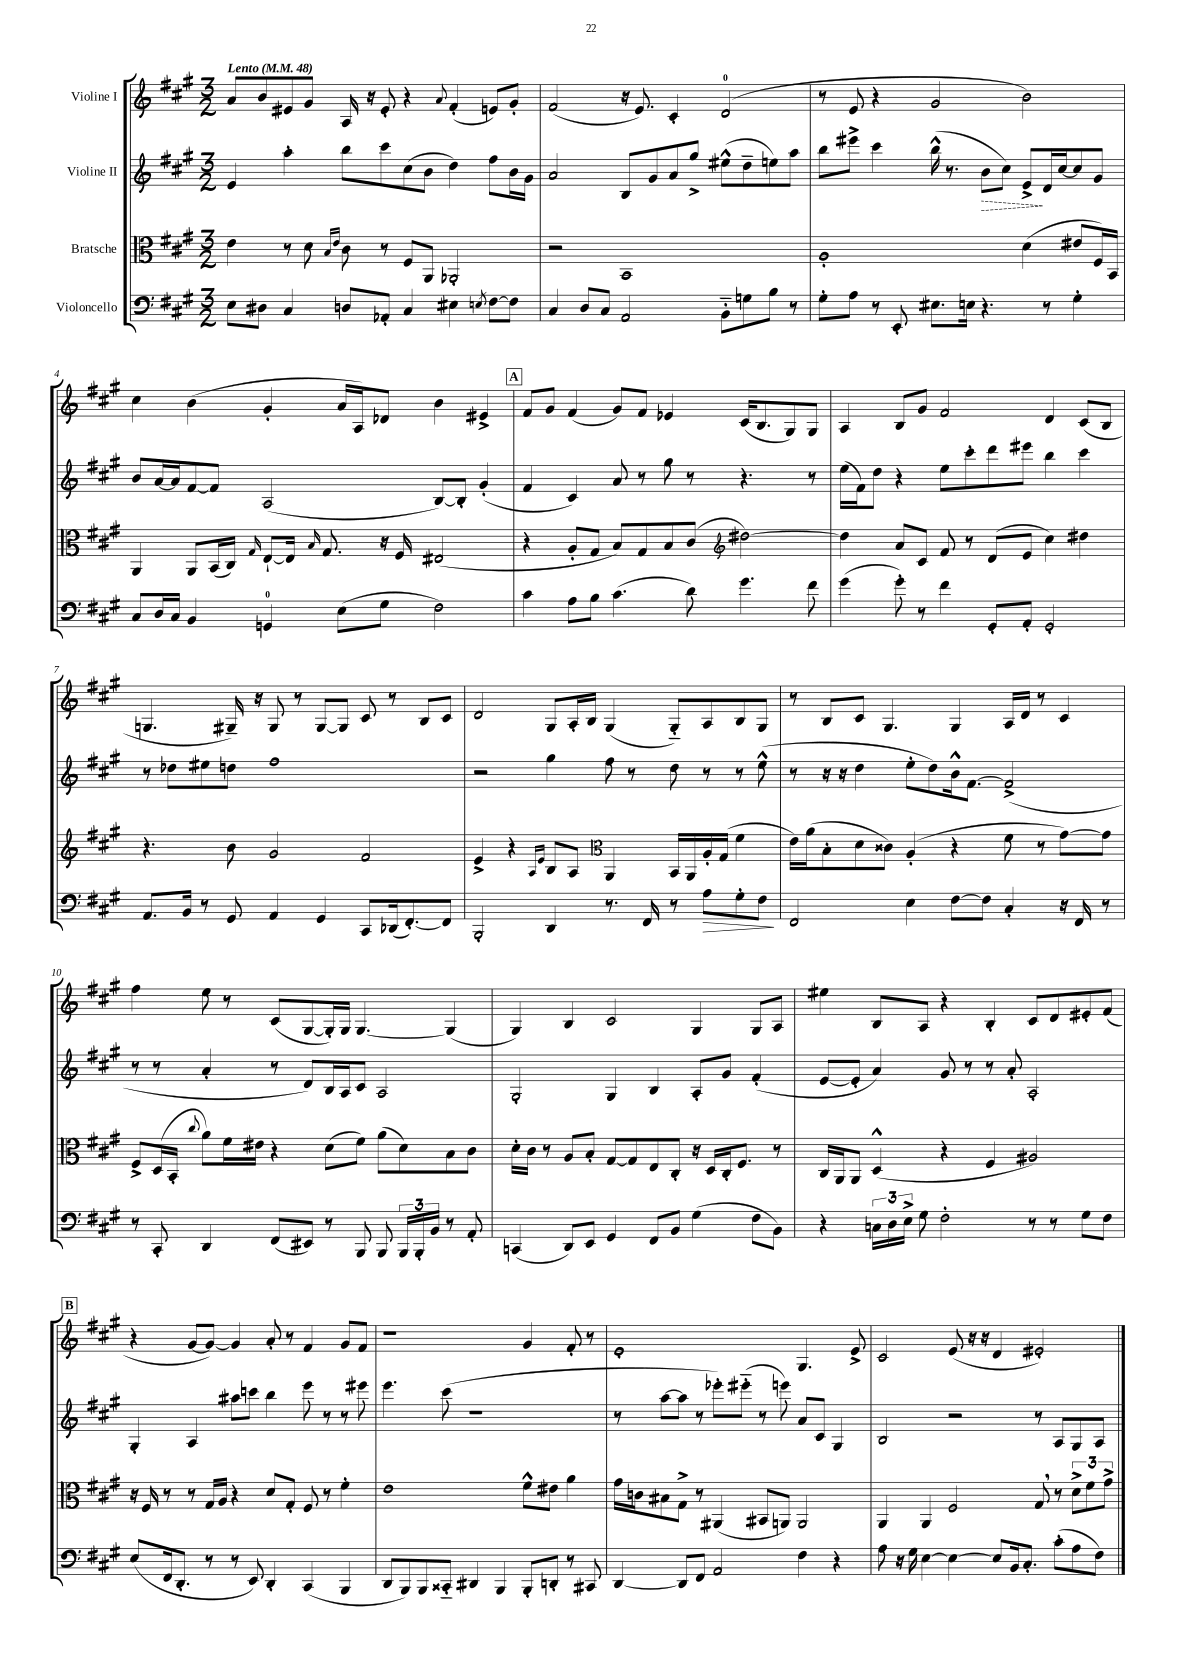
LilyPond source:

<<
\new StaffGroup <<
\new Staff = "s0" \with { instrumentName = "Violine I" } {
    \clef treble \key a \major \numericTimeSignature \time 3/2 \tempo "Lento" 4 = 48
    \autoBeamOff a'8[ b'8 eis'8 gis'8] a16 r16 eis'8-. r4 \appoggiatura { a'8 } fis'4-.( e'8[) gis'8]-. |
    fis'2( r16 e'8.) cis'4-. d'2-0( |
    r8 e'8 r4 gis'2 b'2) |
    cis''4 b'4( gis'4-. a'16[ a16) des'8] b'4 eis'4-> |
    \mark \markup { \box "A" } fis'8[ gis'8] fis'4( gis'8[) fis'8] ees'4 cis'16[( b8. gis8) gis8] |
    a4 b8[ gis'8] fis'2 d'4 cis'8[( b8] |
    g4. gis16--) r16 gis8 r8 gis8[~ gis8] cis'8 r8 b8[ cis'8] |
    d'2 gis8[ a16-. b16] gis4( gis8[-_) a8 b8 gis8] |
    r8 b8[ cis'8] gis4. gis4 a16[ d'16] r8 cis'4 |
    fis''4 e''8 r8 cis'8[( gis8~ gis16-.) gis16] gis4.~ gis4( |
    gis4) b4 cis'2 gis4 gis8[ a8] |
    eis''4 b8[ a8] r4 b4-. cis'8[ d'8 eis'8-. fis'8]( |
    \mark \markup { \box "B" } r4 gis'8[~ gis'8]~) gis'4 a'8-. r8 fis'4 gis'8[ fis'8] |
    r1 gis'4 fis'8-. r8 |
    e'1-. gis4. e'8-> |
    cis'2 e'8( r16 r16 d'4 eis'2-.) \bar "|." |
}
\new Staff = "s1" \with { instrumentName = "Violine II" } {
    \clef treble \key a \major \numericTimeSignature \time 3/2
    \autoBeamOff e'4 a''4-. b''8[ cis'''8 cis''8( b'8] d''4) fis''8[ b'16 gis'16] |
    a'2 b8[ gis'8 a'8 gis''8]-> eis''8[-^( d''8-- e''8) a''8] |
    b''8[ eis'''8]-> cis'''4 b''16-^( r8. \once \override Hairpin.style = #'dashed-line b'8[\> cis''8]) e'8[->\! d'16 cis''16~ cis''8 gis'8] |
    b'8[ a'16~ a'16 fis'8~ fis'8] a2( b8[~) b8]-. gis'4-.( |
    \mark \markup { \box "A" } fis'4 cis'4) a'8 r8 gis''8 r8 r4. r8 |
    e''16[( fis'16) d''8] r4 e''8[ cis'''8-. d'''8 eis'''8] b''4 cis'''4 |
    r8 des''8[ eis''8 d''8] fis''1 |
    r2 gis''4 fis''8 r8 d''8 r8 r8 e''8-^( |
    r8 r16 r16 d''4 e''8[-. d''8) b'16-^ fis'8.]~ fis'2->( |
    r8 r8 a'4-. r8 d'8[) b16 a16 cis'8] a2 |
    gis2-. gis4 b4 a8[-. gis'8] fis'4-.( |
    e'8[~ e'8]-. a'4) gis'8 r8 r8 a'8-. a2-. |
    \mark \markup { \box "B" } gis4-. a4 ais''8[ c'''8] b''4 e'''8 r8 r8 eis'''8 |
    e'''4. cis'''8( r1 |
    r8 a''8[~ a''8] r8 ees'''8[-.) eis'''8]-_( r8 e'''8) a'8[ cis'8] gis4 |
    b2 r2 r8 a8[ gis8 a8] \bar "|." |
}
\new Staff = "s2" \with { instrumentName = "Bratsche" } {
    \clef alto \key a \major \numericTimeSignature \time 3/2
    \autoBeamOff e'4 r8 d'8 \grace { b16[ e'16] } cis'8 r8 fis8[ a,8] aes,2-. |
    r2 b,1 |
    a1-. d'4( eis'8[ fis16) b,16] |
    a,4 a,8[ b,16( cis16]) \grace { gis16 } e8[~-! e16] \grace { b16 } gis8. r16 fis16 eis2( |
    \mark \markup { \box "A" } r4 a8[-. gis8] b8[) gis8 b8 cis'8]( \clef treble dis''2~) |
    dis''4 a'8[ cis'8] fis'8 r8 d'8[( e'8] cis''4) dis''4 |
    r4. b'8 gis'2 fis'2 |
    e'4-> r4 \grace { a16[ e'16] } b8[ a8] \clef alto a,4 b,16[ a,16 a16-. gis16]( fis'4 |
    e'16[) a'16( b8-. d'8 cisis'8]) a4-.( r4 fis'8 r8 gis'8[~) gis'8] |
    fis8[-> d16( b,16]-. \appoggiatura { cis''8 } a'8[) fis'16 eis'16] r4 d'8[( fis'8]) a'8[( d'8) b8 cis'8] |
    d'16[-. cis'16] r8 a8[ b8]-. gis8[~ gis8 e8 cis8]-. r16 d16[ cis16-. fis8.] r8 |
    cis16[ a,16 a,8] d4-^( r4 fis4 ais2) |
    \mark \markup { \box "B" } r16 fis16 r8 r8 gis16[ a16] r4 d'8[ gis8]-. fis8 r8 fis'4-. |
    e'1 fis'8[-^ eis'8] a'4 |
    gis'16[ c'16 bis8 gis8]-> r8 ais,4( bis,8[ a,8]) a,2 |
    a,4 a,4 fis2 gis8 \breathe r8 \tuplet 3/2 { d'8[-> fis'8 gis'8]-> } \bar "|." |
}
\new Staff = "s3" \with { instrumentName = "Violoncello" } {
    \clef bass \key a \major \numericTimeSignature \time 3/2
    \autoBeamOff e8[ dis8] cis4 d8[ aes,8]-. cis4 eis4 \acciaccatura { e8 } fis8[~ fis8] |
    cis4 d8[ cis8] a,2 b,8[-_ g8 b8] r8 |
    gis8[-. a8] r8 e,8-. eis8.[ e16] r4. r8 gis4-. |
    cis8[ d16 cis16] b,4 g,4-0 e8[( gis8] fis2) |
    \mark \markup { \box "A" } cis'4 a8[ b8] cis'4.( d'8) gis'4. fis'8 |
    gis'4( gis'8-.) r8 fis'4 gis,8[-. a,8]-. gis,2-. |
    a,8.[ b,16] r8 gis,8 a,4 gis,4 cis,8[ des,16( fis,8.~-.) fis,8] |
    b,,2-. d,4 r8. fis,16 r8 a8[\> gis8-. fis8]\! |
    fis,2 e4 fis8[~ fis8] cis4-. r16 fis,16 r8 |
    r8 cis,8-. d,4 fis,8[( eis,8]) r8 b,,8 b,,8 \tuplet 3/2 { b,,16[ b,,16-. b,16] } r8 a,8-. |
    c,4( d,8[) e,8] gis,4 fis,8[ b,8] gis4( fis8[ b,8]) |
    r4 \tuplet 3/2 { c16[ d16 e16]-> } gis8 fis2-. r8 r8 gis8[ fis8] |
    \mark \markup { \box "B" } e8[( fis,16 d,8.]-. r8 r8 e,8) d,4-. cis,4( b,,4 |
    d,8[ b,,8) b,,8 cisis,8]-_ dis,4 b,,4 b,,8[-. d,8]-. r8 cis,8 |
    d,4~ d,8[ fis,8] a,2 fis4 r4 |
    a8 r16 gis16 e4~ e4~ e8[ b,16 cis8.]-. cis'8[-.( a8 fis8]) \bar "|." |
}
>>
>>
